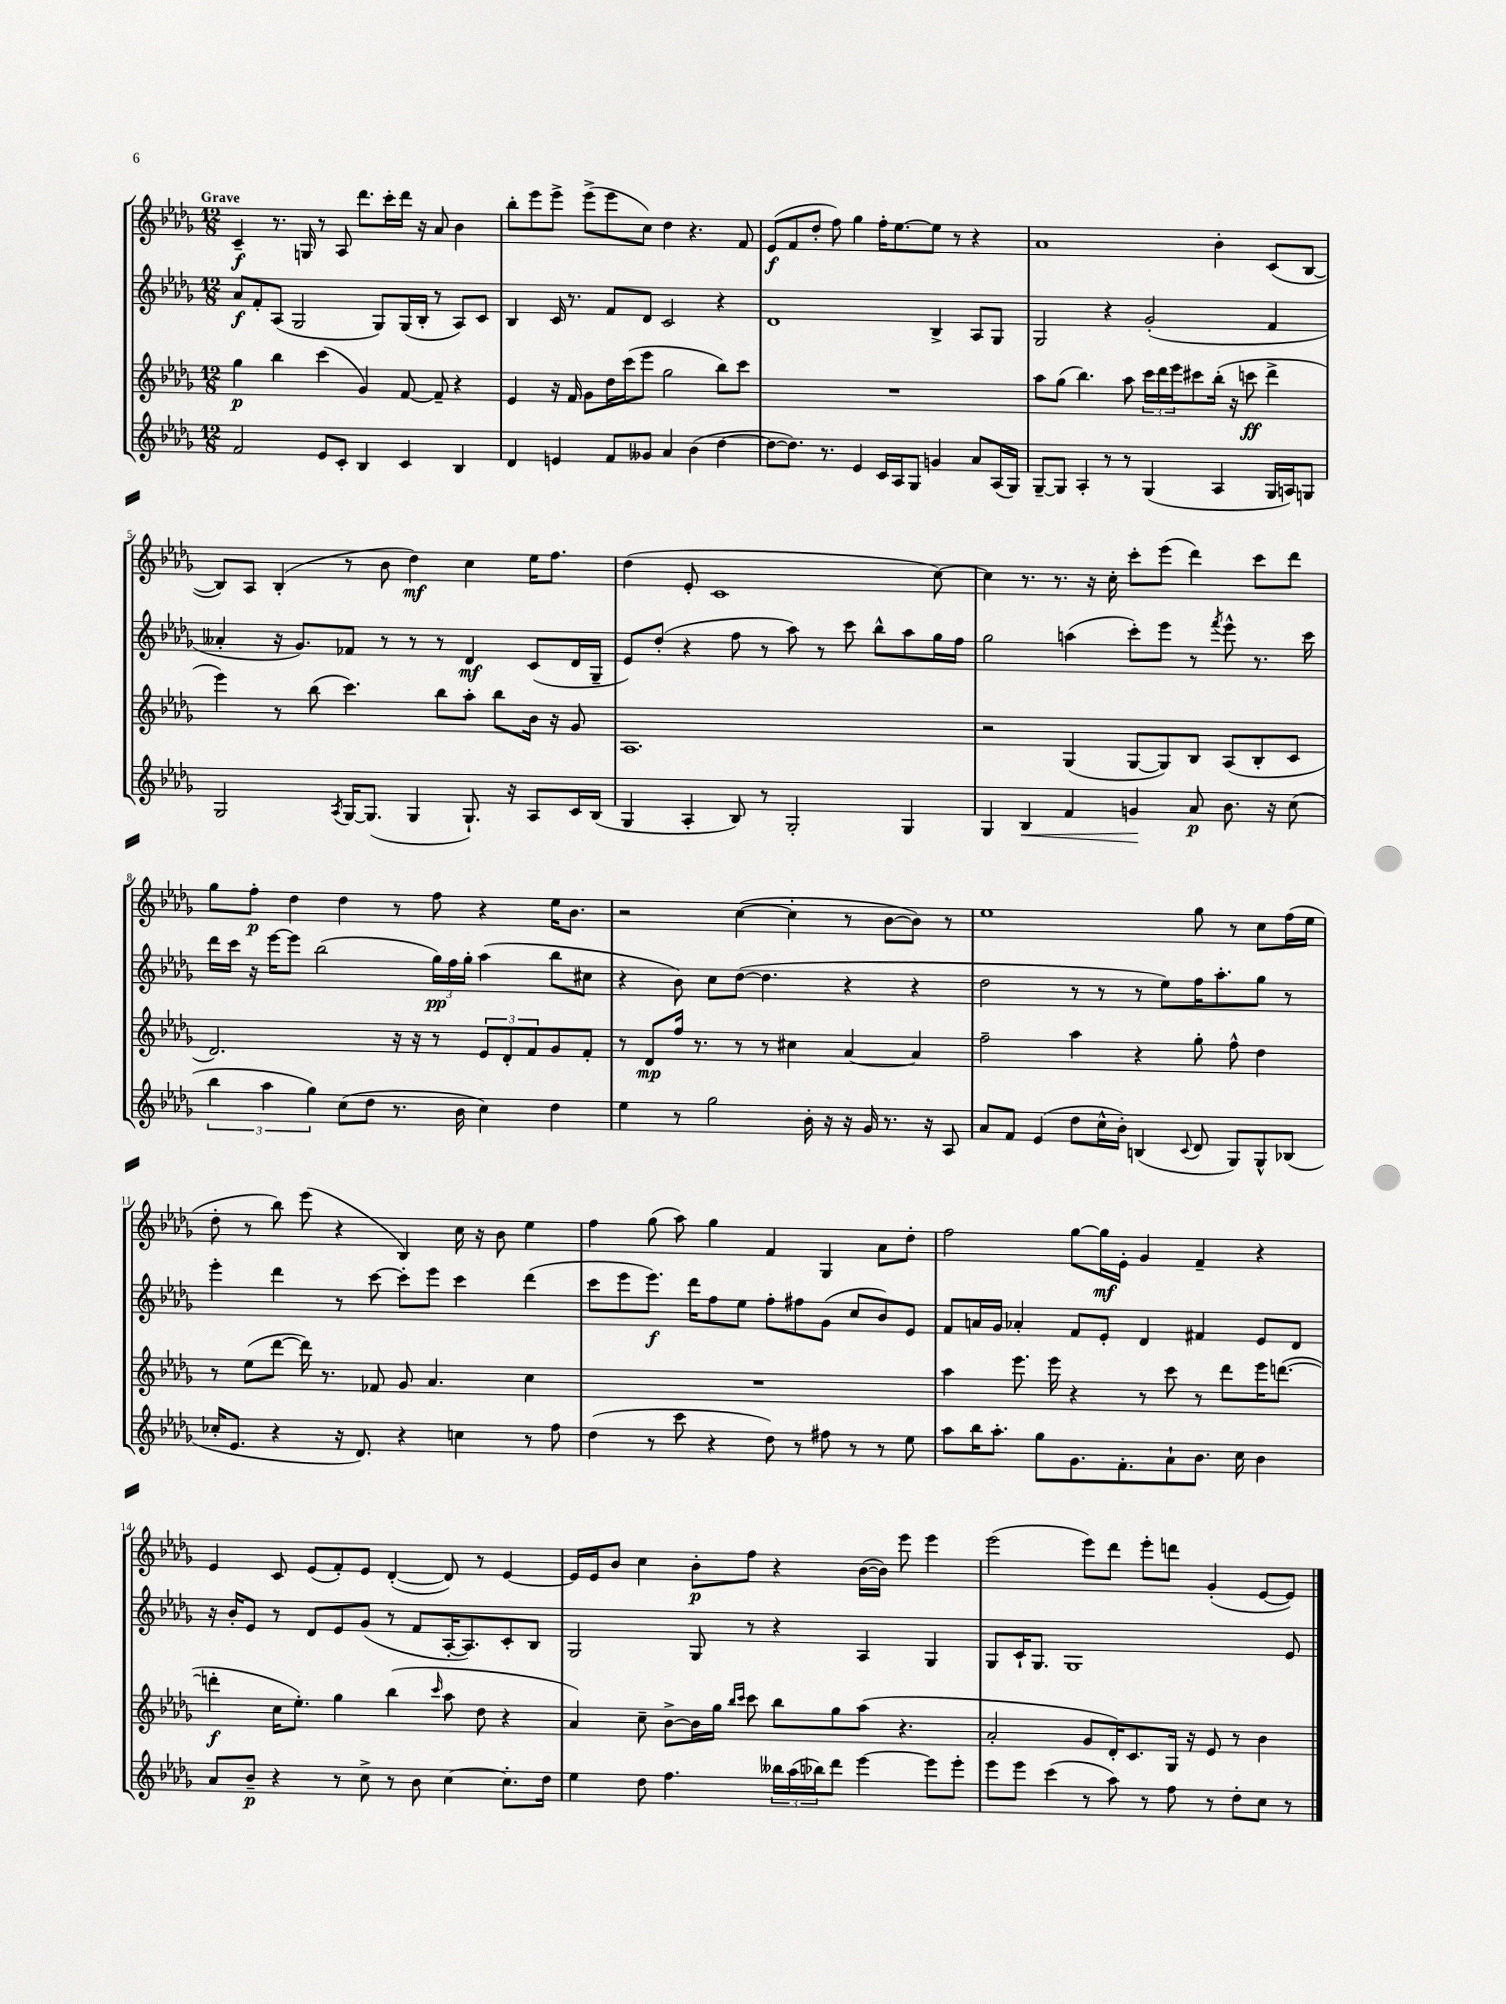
<<
\new StaffGroup <<
\new Staff = "s0" {
    \clef treble \key des \major \numericTimeSignature \time 12/8 \tempo "Grave"
    c'4--\f r8. g16 r8 aes8 des'''8. c'''16-. des'''16 r16 aes'8 bes'4 |
    bes''8-. ees'''8 ees'''8-> ees'''8->( ees'''8 c''8) des''4 r4. f'8 |
    ees'8\f( f'8 des''8-. f''8) ges''4 f''16-. ees''8.~ ees''8 r8 r4 |
    aes'1 bes'4-. c'8( bes8~ |
    bes8) aes8 bes4-.( r8 bes'8 des''4\mf) c''4 ees''16 f''8. |
    des''4( ees'8-. c'1 c''8~) |
    c''4 r8. r8. r16 c''16-. c'''8-. ees'''8( des'''4) c'''8 des'''8 |
    ges''8 f''8-.\p des''4 des''4 r8 f''8 r4 ees''16 bes'8. |
    r2 c''4~( c''4-. r8 bes'8~ bes'8) r8 |
    ees''1 ges''8 r8 c''8 f''16( ees''16 |
    des''8-. r8 bes''8) ees'''8( r4 bes4) c''16 r16 bes'8 ees''4 |
    f''4 ges''8( aes''8) ges''4 f'4 ges4 aes'8 des''8-. |
    f''2 ges''8~ ges''16\mf ees'16-. ges'4 f'4-- r4 |
    ees'4 c'8 ees'8( f'8-.) ees'8 des'4~-.( des'8) r8 ees'4~ |
    ees'16 ees'16 bes'8 c''4 bes'8-.\p f''8 r4 bes'16~( bes'16) ees'''8 ees'''4 |
    ees'''2( ees'''8) des'''8 ees'''8-. d'''8 ges'4-.( ees'8~ ees'8) \bar "|." |
}
\new Staff = "s1" {
    \clef treble \key des \major \numericTimeSignature \time 12/8
    aes'8\f f'8-. aes8( ges2 ges8) ges16( bes16-. r8 aes8) c'8 |
    bes4 c'16 r8. f'8 des'8 c'2 r4 |
    des'1 bes4-> aes8 ges8 |
    ges2 r4 ges'2-.( f'4 |
    aeses'4-. r16 ges'8.) fes'8 r8 r8 r8 des'4\mf c'8( des'16 ges16-- |
    ees'8) des''8-.( r4 f''8 r8 aes''8) r8 c'''8 bes''8-^ aes''8 ges''16 f''16 |
    ges''2 a''4( c'''8-.) ees'''8 r8 \acciaccatura { f'''8 } ees'''8-^ r8. c'''16 |
    des'''16 c'''16 r16 ees'''16~ ees'''8 bes''2( \tuplet 3/2 { ges''16\pp) f''16 ges''16-. } aes''4( bes''8 cis''8 |
    r4 bes'8) c''8 des''8~( des''4. r4 r4 |
    des''2 r8 r8 r8 ees''8) f''16 aes''8.-. ges''8 r8 |
    ees'''4-. des'''4 r8 c'''8~ c'''8-. ees'''8 c'''4 des'''4( |
    c'''8 ees'''8 ees'''8.\f) des'''16 f''8 ees''8 f''8-. fis''8 ges'8( c''8 bes'8) ees'8 |
    f'8 a'16 ges'16 aes'4-. f'8 ees'8-. des'4 fis'4 ees'8 des'8 |
    r16 bes'16-. ees'8 r8 des'8 ees'8 ges'8( r8 f'8 aes16~-. aes8.) c'8-. bes8 |
    ges2 ges8 r8 r4 aes4 ges4 |
    ges8 c'16-! ges8. ges1 ees'8 \bar "|." |
}
\new Staff = "s2" {
    \clef treble \key des \major \numericTimeSignature \time 12/8
    ges''4\p bes''4 c'''4( ges'4) f'8~ f'8-- r4 |
    ees'4 r16 f'16 ges'8 des''16 c'''16( ees'''8 ges''2 bes''8) c'''8 |
    R1. |
    aes''8 ges''8( bes''4.) aes''8 \tuplet 3/2 { c'''16 des'''16 ees'''16 } cis'''8 bes''16-.( r16 c'''8\ff des'''4-> |
    ees'''4) r8 bes''8( c'''4.) bes''8 aes''8-. bes''8 bes'16 r16 ges'8 |
    aes1. |
    r2 ges4( ges8~ ges8) bes8 aes8( bes8-. c'8 |
    des'2.) r16 r16 r8 \tuplet 3/2 { ees'8 des'8-. f'8 } ges'8 f'8-. |
    r8 des'8\mp f''16 r8. r8 r8 cis''4 aes'4~ aes'4 |
    f''2-- aes''4 r4 ges''8-. f''8-^ des''4 |
    r8 ees''8( des'''8~ des'''16) r8. fes'8 ges'8 aes'4. c''4 |
    R1. |
    aes''4 ees'''8. ees'''16 r4 r8 c'''8 r8 des'''8 ees'''16 d'''8.~( |
    d'''4-.\f c''16 ees''8.-.) ges''4 bes''4( \grace { c'''16 } aes''8 des''8 r4 |
    aes'4) c''8-- bes'8~-> bes'16 ges''16 \grace { bes''16 c'''16 } c'''8 bes''8 ges''8 aes''8( r4. |
    aes'2-. ges'8 des'16-.) c'8. ges16 r16 ees'8 r8 bes'4 \bar "|." |
}
\new Staff = "s3" {
    \clef treble \key des \major \numericTimeSignature \time 12/8
    f'2 ees'8 c'8-. bes4 c'4 bes4 |
    des'4 e'4 f'8 geses'8 aes'4 bes'4( des''4~ |
    des''8~ des''8.) r8. ees'4 c'16 aes16 ges8 g'4 aes'8 aes16( ges16) |
    ges8~-- ges8 aes4-. r8 r8 ges4( aes4 ges16 a16) g8 |
    ges2 \acciaccatura { aes8 } ges16~ ges8.( ges4 ges8.-!) r16 aes8 c'16 bes16( |
    ges4 aes4-. bes8) r8 ges2-. ges4 |
    ges4 bes4\< f'4 g'4\! aes'8\p bes'8. r16 c''8( |
    \tuplet 3/2 { bes''4 aes''4 ges''4) } c''8( des''8 r8. bes'16 c''4) des''4 |
    ees''4 r8 ges''2 bes'16-. r16 r16 ges'16 r8. r16 aes8 |
    aes'8 f'8 ees'4( des''8 c''16-^ bes'16-.) b4( \appoggiatura { c'8 } des'8 ges8) ges8-^ bes8( |
    ces''16-. ees'8. r4 r16 des'8.) r4 c''4 r8 f''8 |
    des''4( r8 c'''8 r4 des''8) r8 fis''8 r8 r8 ees''8 |
    aes''8 bes''16 aes''8.-. ges''8 ges'8. f'8.-. aes'8-! bes'8. c''16 bes'4 |
    aes'8 bes'8--\p r4 r8 c''8-> r8 bes'8 c''4~ c''8.-. des''16 |
    ees''4 des''8 f''4. \tuplet 3/2 { beses''16 aes''16( bes''16) } des'''8 ees'''4~ ees'''8 ees'''8-. |
    ees'''8 ees'''8 c'''4( r8 aes''8) r8 f''8 r8 des''8-. c''8 r8 \bar "|." |
}
>>
>>
